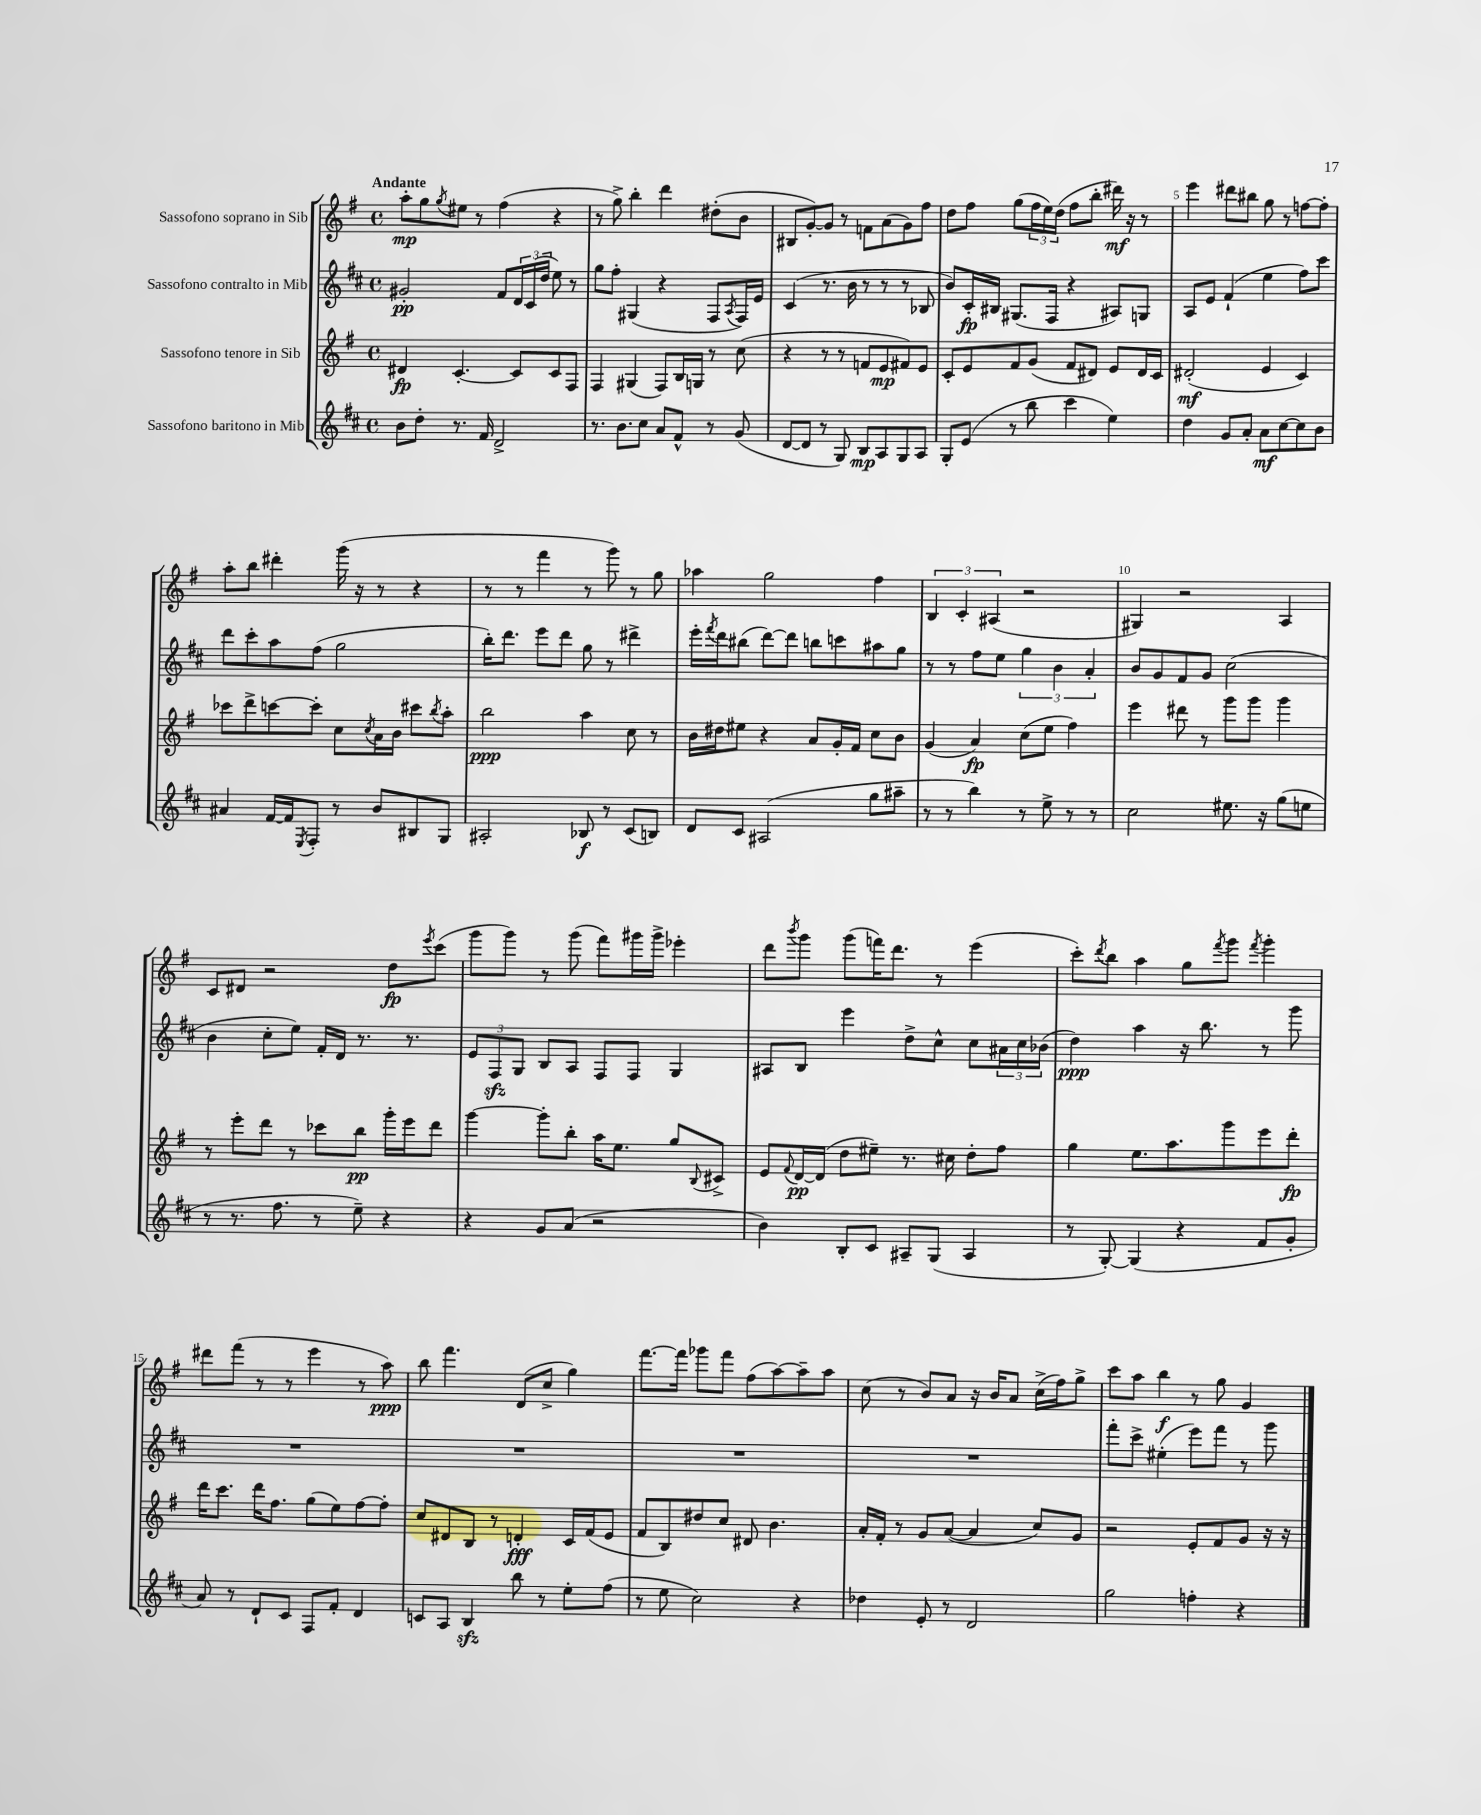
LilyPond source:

<<
\new StaffGroup <<
\new Staff = "s0" \with { instrumentName = "Sassofono soprano in Sib" } {
    \clef treble \key g \major \defaultTimeSignature \time 4/4 \tempo "Andante"
    a''8-.\mp g''8 \acciaccatura { g''8 } eis''8 r8 fis''4( r4 |
    r8 g''8->) b''4-. d'''4 dis''8-.( b'8 |
    bis8 g'8~-.) g'8 r8 f'8 a'8( g'8) fis''8 |
    d''8 fis''8 g''8( \tuplet 3/2 { fis''16 e''16) d''16( } fis''8 b''8-. dis'''16\mf) r16 r8 |
    e'''4 dis'''8 bis''8 g''8 r8 f''8~ f''8-. |
    a''8-. b''8 dis'''4-. g'''16( r16 r8 r4 |
    r8 r8 fis'''4 r8 g'''8) r8 g''8 |
    aes''4 g''2 fis''4 |
    \tuplet 3/2 { b4 c'4-. ais4( } r2 |
    gis4) r2 a4 |
    c'8 dis'8 r2 d''8\fp \acciaccatura { e'''8 } c'''8( |
    g'''8 g'''8) r8 g'''8( fis'''8) gis'''16 gis'''16-> ees'''4-. |
    d'''8 \acciaccatura { b'''8 } g'''8 g'''8( f'''16) d'''8. r8 e'''4( |
    c'''8-.) \acciaccatura { d'''8 } b''8 a''4 g''8 \acciaccatura { fis'''8 } g'''8 \acciaccatura { fis'''8 } g'''4-. |
    dis'''8 fis'''8( r8 r8 e'''4 r8 a''8\ppp) |
    b''8 fis'''4. d'8( c''8-> g''4) |
    fis'''8.~ fis'''16 ges'''8 fis'''8 fis''8( a''8~) a''8-- a''8 |
    c''8( r8 b'8) a'8 r16 b'16 a'8 c''16->( fis''16) g''8-> |
    c'''8 a''8 b''4\f r8 g''8 g'4 \bar "|." |
}
\new Staff = "s1" \with { instrumentName = "Sassofono contralto in Mib" } {
    \clef treble \key d \major \defaultTimeSignature \time 4/4
    gis'2-.\pp fis'8 \tuplet 3/2 { d'16 cis'16( d''16 } e''8) r8 |
    g''8 fis''8-. gis4( r4 fis8 \acciaccatura { a8 } fis16) e'16 |
    cis'4( r8. b'16 r8 r8 r8 bes8 |
    b'8) cis'16-.\fp bis16 gis8.( fis16 r4 ais8) g8 |
    a8 e'8 fis'4-!( e''4 fis''8) cis'''8 |
    d'''8 cis'''8-. a''8 fis''8( g''2 |
    b''16-.) d'''8. e'''8 d'''8 g''8 r8 dis'''4-> |
    e'''16-. \acciaccatura { fis'''8 } d'''16 bis''8( d'''8~) d'''8 b''8 c'''8 ais''8 g''8 |
    r8 r8 fis''8 e''8 \tuplet 3/2 { g''4 b'4 a'4-. } |
    b'8 g'8 fis'8 g'8 cis''2( |
    b'4 cis''8-. e''8) fis'16-. d'16 r8. r8. |
    \tuplet 3/2 { e'8 fis8\sfz g8 } b8 a8 fis8 fis8 g4 |
    ais8 b8 e'''4 d''8-> cis''8-^ cis''8 \tuplet 3/2 { ais'16 cis''16 bes'16( } |
    d''4\ppp) a''4 r16 b''8. r8 g'''8 |
    R1 |
    R1 |
    R1 |
    R1 |
    fis'''8-. cis'''8-> eis''4-.( e'''8) fis'''8 r8 g'''8 \bar "|." |
}
\new Staff = "s2" \with { instrumentName = "Sassofono tenore in Sib" } {
    \clef treble \key g \major \defaultTimeSignature \time 4/4
    dis'4\fp c'4.~-. c'8 c'8 fis8 |
    fis4 gis4( fis8) b16 g16 r8 c''8( |
    r4 r8 r8 f'8 e'8\mp fis'8) e'8 |
    c'8-. e'8 fis'8 g'8( fis'8 dis'8) e'8 dis'16 c'16 |
    dis'2-.\mf( e'4 c'4) |
    ces'''8 d'''8-> c'''8~ c'''8-. c''8 \acciaccatura { c''8 } a'16 b'16 cis'''8 \acciaccatura { b''8 } a''8-. |
    b''2\ppp a''4 c''8 r8 |
    b'16 dis''16 eis''8 r4 a'8 g'16-. fis'16 c''8 b'8 |
    g'4( a'4\fp) c''8( e''8 fis''4) |
    e'''4 dis'''8 r8 g'''8 g'''8 g'''4 |
    r8 e'''8-. d'''8 r8 ces'''8 b''8\pp g'''16-. e'''16 d'''8 |
    g'''4~ g'''8-. b''8-. a''16 e''8. g''8 \appoggiatura { b8 } cis'8-> |
    e'8 \appoggiatura { fis'8 } d'16~\pp d'16( d''8 eis''8--) r8. cis''16 d''8-. fis''8 |
    g''4 e''8. a''8. g'''8 e'''8 d'''8-.\fp |
    d'''16 c'''8. d'''16 fis''8. g''8( e''8) fis''8~ fis''8-. |
    c''8 dis'8 b8 r8 d'4-.\fff c'16 fis'16( e'8 |
    fis'8 b8) dis''8 c''8 dis'8 b'4. |
    a'16-. fis'16-. r8 g'8 a'8~( a'4 c''8) g'8 |
    r2 e'8-. fis'8 g'8 r16 r16 \bar "|." |
}
\new Staff = "s3" \with { instrumentName = "Sassofono baritono in Mib" } {
    \clef treble \key d \major \defaultTimeSignature \time 4/4
    b'8 d''8-. r8. fis'16 d'2-> |
    r8. b'8. cis''8 a'8 fis'8-^ r8 g'8( |
    d'8~ d'8 r8 g8) b8\mp a8 g8 a8 |
    g8-. e'8( r8 b''8 cis'''4 e''4) |
    d''4 g'8 a'8-. a'8\mf cis''8~ cis''8 b'8 |
    ais'4 fis'16~ fis'16 \acciaccatura { e8 } fis8-. r8 b'8 bis8 g8 |
    ais2-. bes8\f r8 cis'8( b8) |
    d'8 cis'8 ais2( g''8 ais''8-- |
    r8 r8 b''4) r8 e''8-> r8 r8 |
    cis''2 eis''8. r16 g''8( e''8 |
    r8 r8. fis''8. r8 e''8--) r4 |
    r4 g'8 a'8( r2 |
    b'4) b8-. cis'8 ais8-- g8( ais4 |
    r8 g8~-.) g4( r4 fis'8 g'8-. |
    a'8) r8 d'8-! cis'8 fis8 fis'8-. d'4 |
    c'8 a8 b4\sfz b''8 r8 e''8-. fis''8( |
    r8 e''8 cis''2) r4 |
    des''4 e'8-. r8 d'2 |
    g''2 f''4-. r4 \bar "|." |
}
>>
>>
\layout { \context { \Score \override BarNumber.break-visibility = ##(#f #t #t) barNumberVisibility = #(every-nth-bar-number-visible 5) } }
